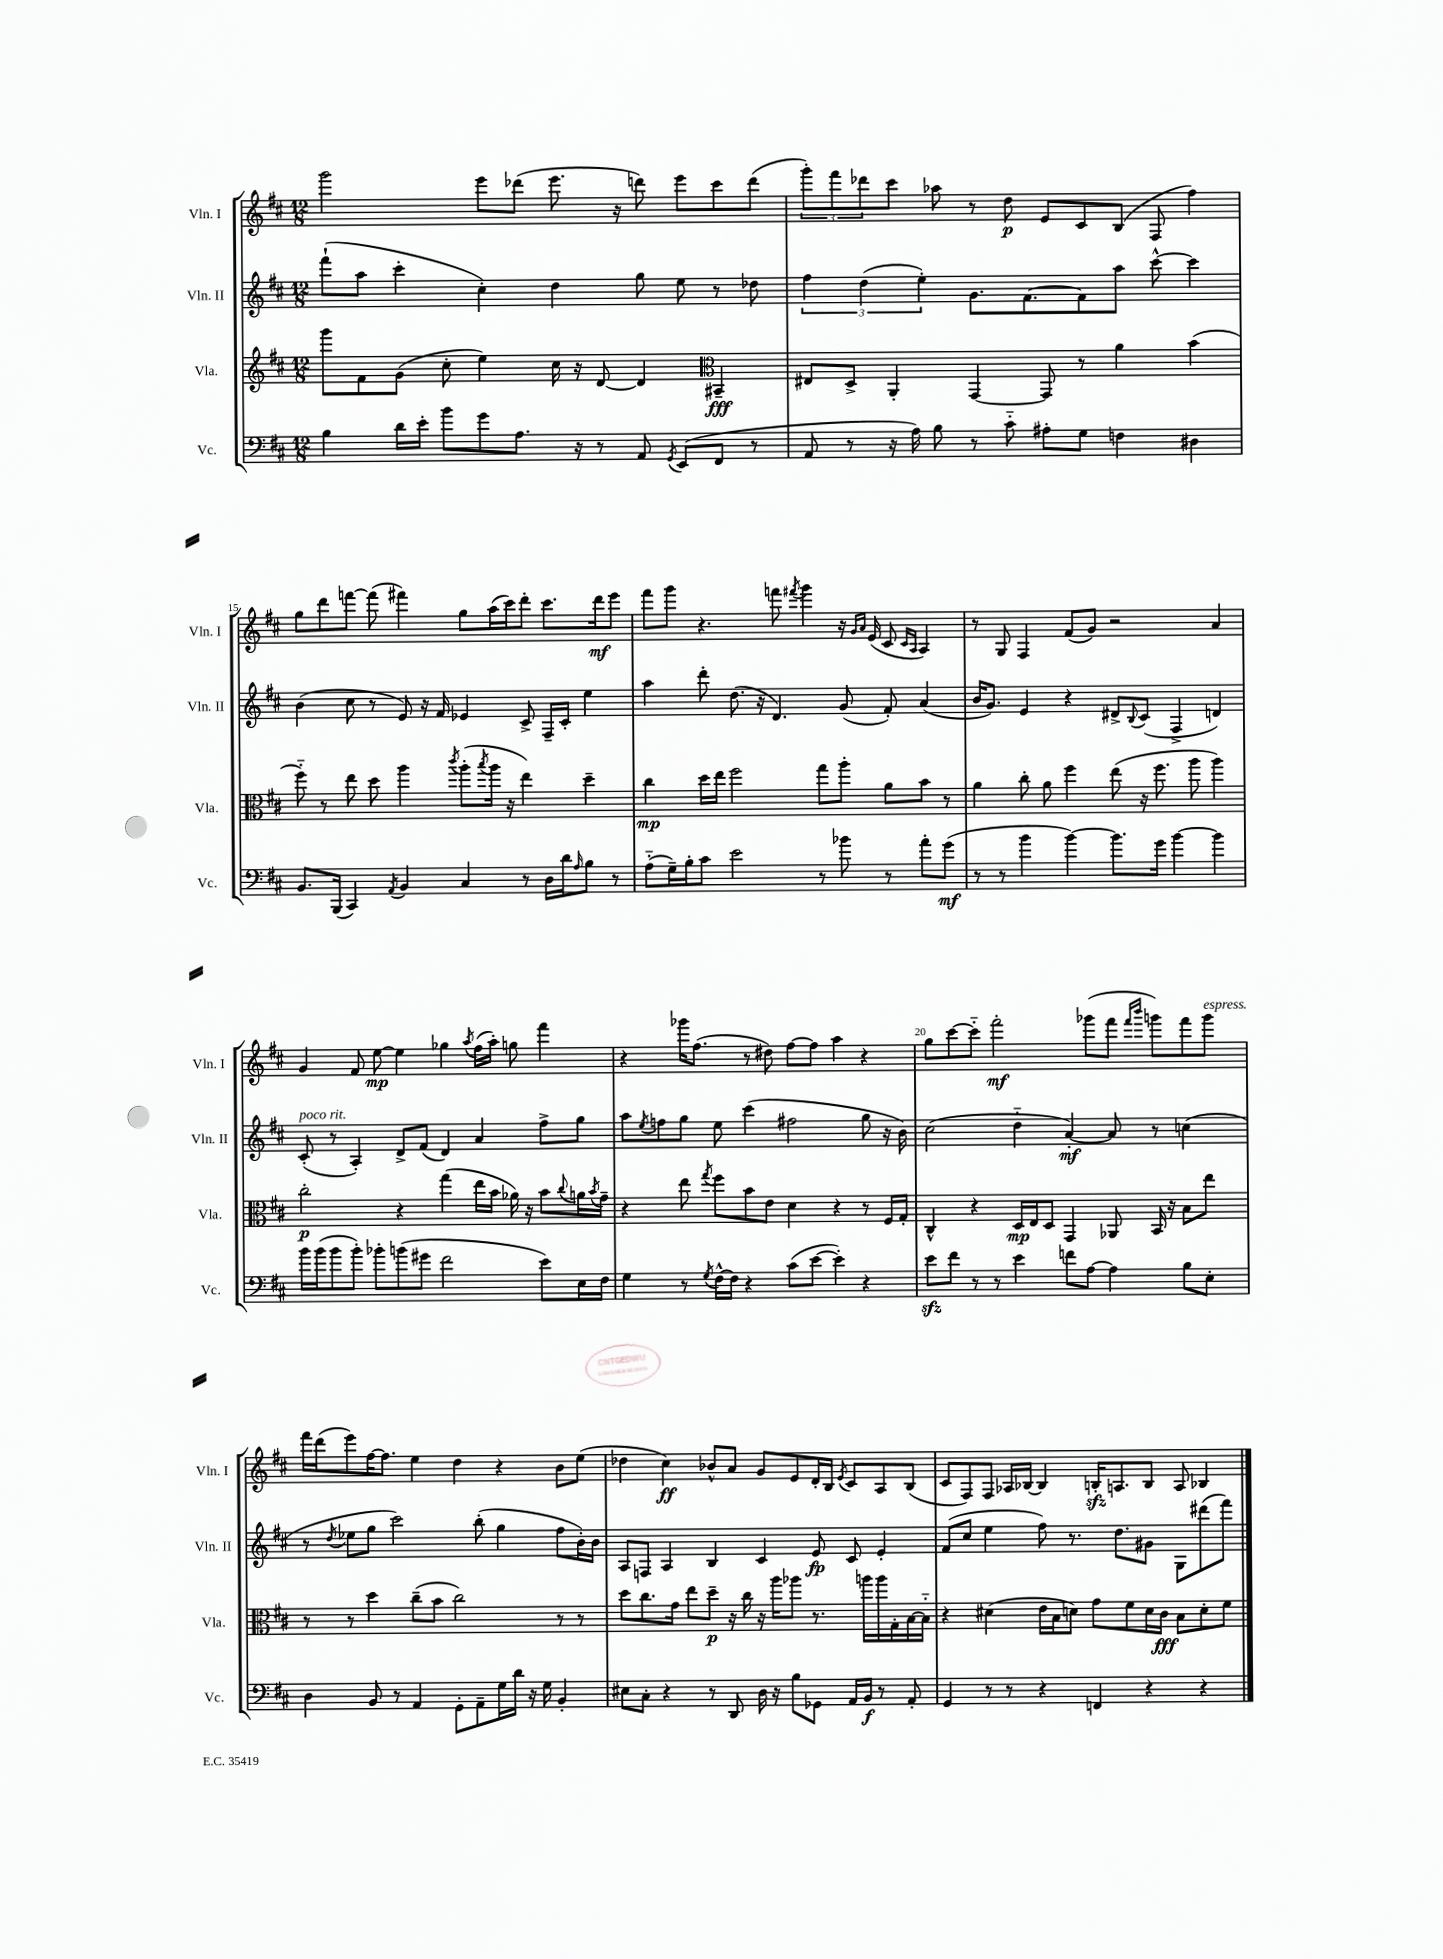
<<
\new StaffGroup <<
\new Staff = "s0" \with { instrumentName = "Vln. I" shortInstrumentName = "Vln. I" } {
    \clef treble \key d \major \numericTimeSignature \time 12/8
    g'''2 e'''8 des'''8( e'''8. r16 d'''8) e'''8 cis'''8 d'''8( |
    \tuplet 3/2 { g'''8-.) fis'''8 des'''8 } cis'''8 aes''8 r8 d''8\p e'8 cis'8 b8( fis8 fis''4) |
    g''8 d'''8 f'''8~ f'''8( fis'''4) g''8 a''16( cis'''16) d'''8-. cis'''8. d'''16\mf e'''8 |
    fis'''8 g'''8 r4. f'''8 \acciaccatura { fis'''8 } g'''4 r16 \grace { g'16 a'16 } e'16( cis'8 \grace { cis'16 a16 } a4) |
    r8 g8 fis4 fis'8( g'8) r2 a'4 |
    g'4 fis'8 e''8~\mp e''4 ges''4 \acciaccatura { a''8 } fis''16( a''16-.) g''8 fis'''4 |
    r4 ges'''16 fis''8.( r8 dis''8) fis''8~ fis''8 a''4 r4 |
    g''8 cis'''8~ cis'''8-_ fis'''2-.\mf ges'''8( fis'''8 \grace { fis'''16 b'''16 } g'''8) fis'''8 g'''8^\markup { \italic "espress." } |
    fis'''16 d'''16( e'''8) fis''16~ fis''8. e''4 d''4 r4 b'8 e''8( |
    des''4 cis''4\ff) bes'8-^ a'8 g'8 e'8 d'16-. b16 \acciaccatura { e'8 } cis'8 a8 b8( |
    cis'8 fis8) fis8 aes16 bes16~ bes4 b16-.\sfz a8. b8 a8 bes4 \bar "|." |
}
\new Staff = "s1" \with { instrumentName = "Vln. II" shortInstrumentName = "Vln. II" } {
    \clef treble \key d \major \numericTimeSignature \time 12/8
    fis'''8-!( a''8 cis'''4-. cis''4-.) d''4 g''8 e''8 r8 des''8 |
    \tuplet 3/2 { fis''4 d''4( e''4-.) } g'8. fis'8.~ fis'8 a''8 cis'''8~-^ cis'''4 |
    b'4( cis''8 r8 e'8) r16 fis'16 ees'4 cis'8-> fis16-- cis'16-. e''4 |
    a''4 d'''8-. d''8.( r16 d'4.) g'8( fis'8-.) a'4( |
    b'16 g'8.) e'4 r4 dis'8-> \appoggiatura { b8 } cis'8( fis4-> d'4) |
    cis'8-.^\markup { \italic "poco rit." }( r8 a4-.) d'8-> fis'8( d'4) a'4 fis''8-> g''8 |
    a''8 \acciaccatura { e''8 } f''8 g''8 e''8 cis'''4( fis''2 g''8 r16 b'16) |
    cis''2( d''4-_ a'4~-.\mf) a'8 r8 c''4( |
    r8 \acciaccatura { d''8 } ees''8 g''8 cis'''2) b''8-.( g''4 fis''8 b'16-.) b'16 |
    a8 f8 a4 b4 cis'4 e'8\fp cis'8 e'4-. |
    fis'8( cis''8 e''4 fis''8) r8. d''8. gis'8 g8 dis'''8( fis'''8) \bar "|." |
}
\new Staff = "s2" \with { instrumentName = "Vla." shortInstrumentName = "Vla." } {
    \clef treble \key d \major \numericTimeSignature \time 12/8
    g'''8 fis'8 g'8( cis''8-. e''4) cis''16 r16 d'8~ d'4 \clef alto bis,4--\fff |
    eis8 d8-> a,4-. g,4~ g,8 r8 a'4 b'4( |
    fis''8-_) r8 e''8 d''8 a''4 \acciaccatura { cis'''8 } a''8-.( \acciaccatura { b''8 } a''16 r16 e''4) d''4-- |
    cis''4\mp d''16 e''16 fis''2 g''8 a''8-. a'8 b'8 r8 |
    a'4 cis''8-. a'8 fis''4 e''8( r16 fis''8. a''8 a''4) |
    cis''2-.\p r4 g''4( e''16 b'16 aes'16) r16 b'8 \appoggiatura { cis''8 } a'16 \acciaccatura { b'8 } g'16-- |
    r4 e''8 \acciaccatura { g''8 } fis''8 b'8 e'8 d'4 r4 r8 fis16 g16-. |
    cis4-^ r4 d16\mp e16 d8 g,4 aes,8 b,16 r16 b8 e''8 |
    r8 r8 d''4 cis''8--( b'8 cis''2) r8 r8 |
    d''8 cis''8. g'16 e''8 d''8--\p r16 cis''16 r16 a''16 aes''8 r8. a''16 a''16 g16-. b16~ b16-_ |
    r4 dis'4( e'16 b16 d'8) g'8 fis'8 d'16 cis'16\fff b8 d'8-. fis'8 \bar "|." |
}
\new Staff = "s3" \with { instrumentName = "Vc." shortInstrumentName = "Vc." } {
    \clef bass \key d \major \numericTimeSignature \time 12/8
    b4 d'16 e'16-. b'8 g'8 a8. r16 r8 a,8 \acciaccatura { g,8 } e,8( fis,8 r8 |
    a,8 r8 r16 a16) b8 r8 cis'8-_ ais8-. g8 f4 dis4 |
    b,8. b,,16( cis,4) \acciaccatura { a,8 } b,4 cis4 r8 d16 d'16 \grace { a16 } b8 r8 |
    a8-_( g16--) b16-. cis'8 e'2 r8 bes'8 r8 a'8-. g'8\mf( |
    r8 r8 b'4 b'4~) b'8. g'16 b'4~ b'4 |
    b'16 b'16( b'8 b'8-.) bes'8-. b'8( gis'8 fis'2 e'8) e16 fis16 |
    g4 r8 \acciaccatura { g8 } fis16~-^ fis16 r4 cis'8( e'8~ e'4-.) r4 |
    e'8\sfz fis'8 r8 r8 e'4 f'8 a8~ a4 b8 e8-. |
    d4 b,8 r8 a,4 g,8-. a,8-- g16 d'16 r16 g16 b,4-. |
    eis8 cis8-. r4 r8 d,8 d16 r16 b8 ges,8 a,16 b,16\f r8 a,8-. |
    g,4 r8 r8 r4 f,4 r4 r4 \bar "|." |
}
>>
>>
\layout { \context { \Score currentBarNumber = #13 \override BarNumber.break-visibility = ##(#f #t #t) barNumberVisibility = #(every-nth-bar-number-visible 5) } }
